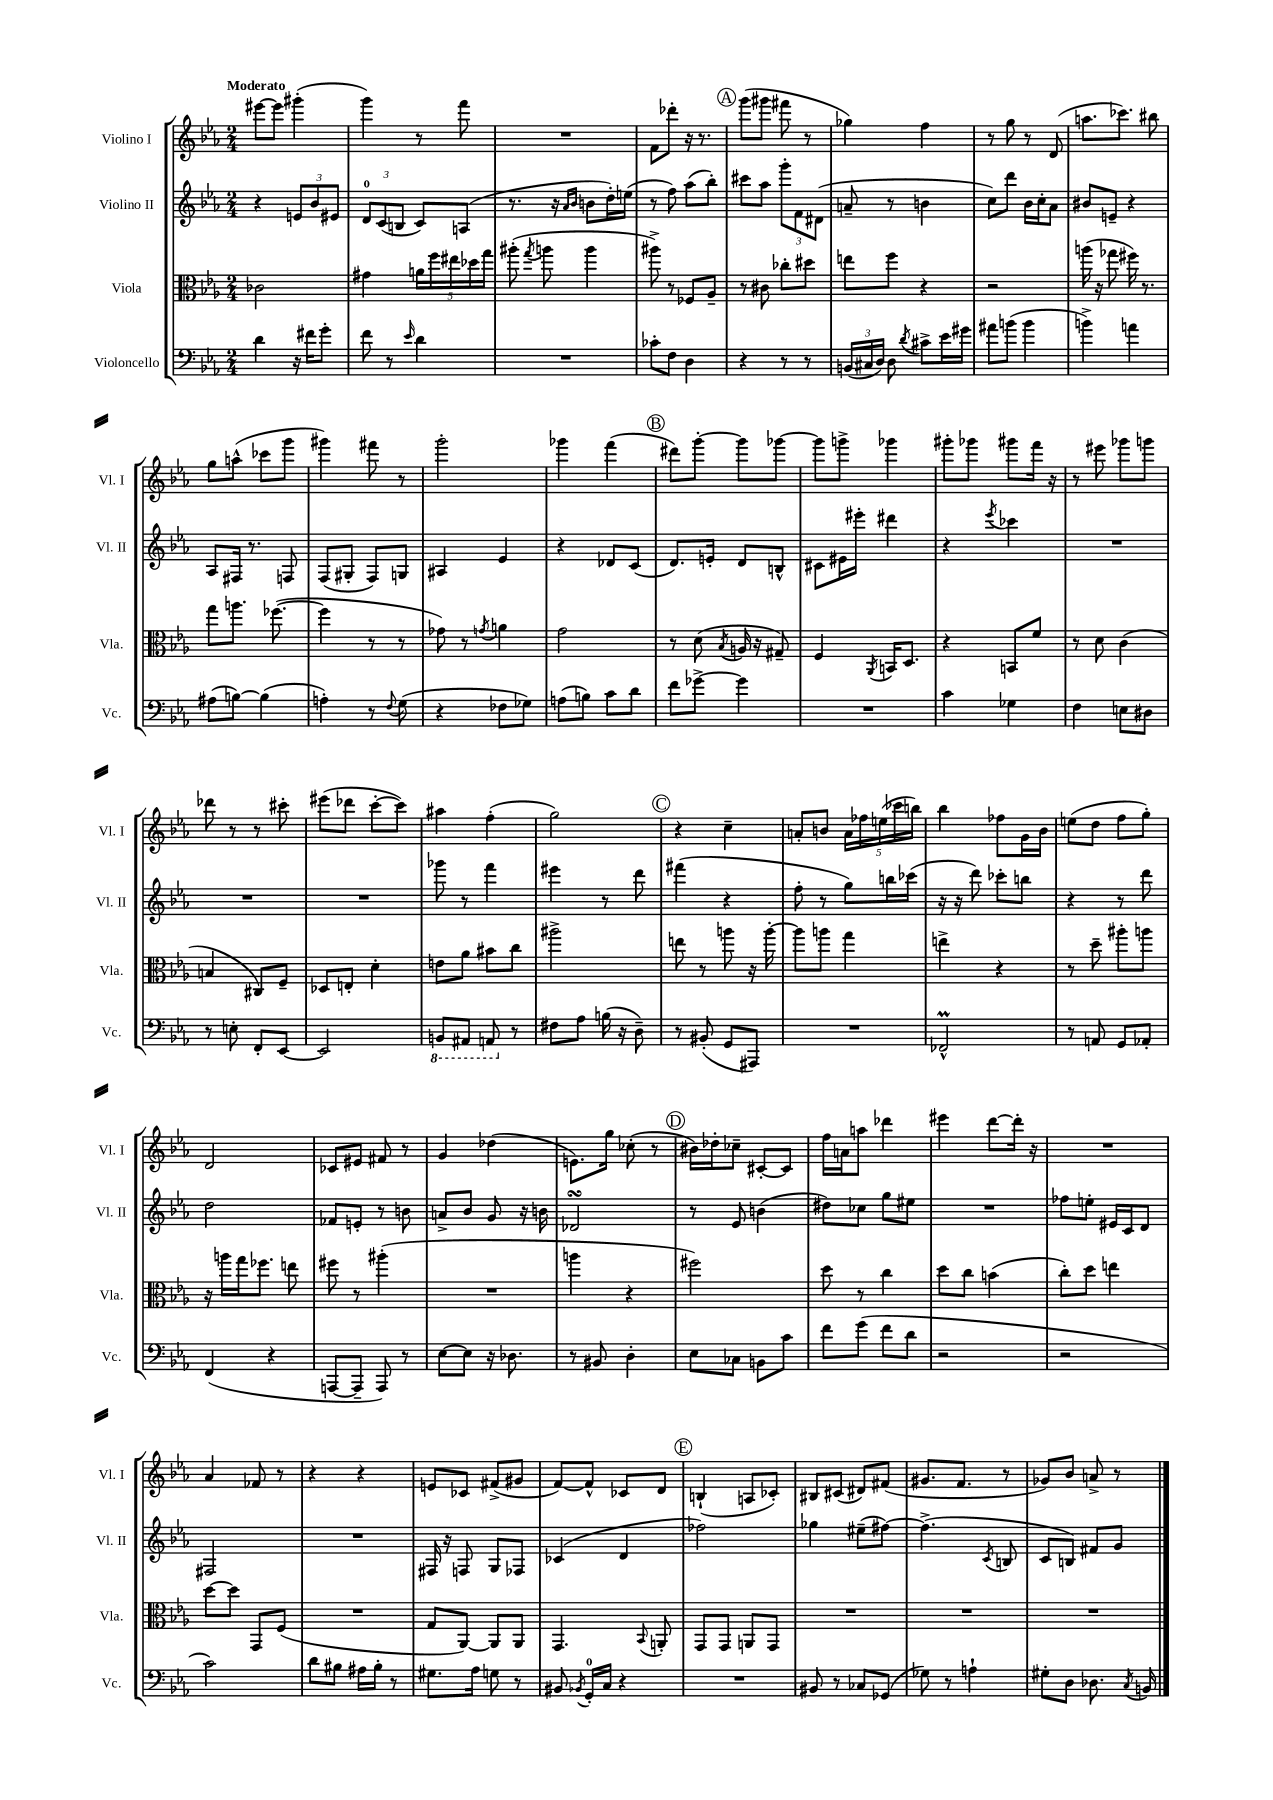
<<
\new StaffGroup <<
\new Staff = "s0" \with { instrumentName = "Violino I" shortInstrumentName = "Vl. I" } {
    \clef treble \key ees \major \numericTimeSignature \time 2/4 \tempo "Moderato"
    \autoBeamOff eis'''8[~ eis'''8] gis'''4-.( |
    g'''4) r8 f'''8 |
    R2 |
    f'8[ des'''8]-. r16 r8. |
    \mark \markup { \circle "A" } g'''8[( gis'''8] fis'''8 r8 |
    ges''4) f''4 |
    r8 g''8 r8 d'8( |
    a''8.[ ces'''8.]) bis''8 |
    g''8[ a''8]-^( ces'''8[ g'''8] |
    gis'''4) fis'''8 r8 |
    g'''2-. |
    ges'''4 f'''4( |
    \mark \markup { \circle "B" } dis'''8[) g'''8]~-. g'''8[ ges'''8]~ |
    ges'''8[ g'''8]-> ges'''4 |
    gis'''8[-. ges'''8] gis'''8[ f'''16] r16 |
    r8 eis'''8 ges'''8[ g'''8] |
    des'''8 r8 r8 cis'''8-. |
    eis'''8[( des'''8] c'''8[~-. c'''8]) |
    ais''4 f''4-.( |
    g''2) |
    \mark \markup { \circle "C" } r4 c''4-- |
    a'8[-. b'8] \tuplet 5/4 { a'16[ fes''16 e''16( ces'''16 b''16]) } |
    bes''4 fes''8[ g'16 bes'16] |
    e''8[( d''8] f''8[ g''8]-.) |
    d'2 |
    ces'8[ eis'8] fis'8 r8 |
    g'4 des''4( |
    e'8.[) g''16] ces''8-.( r8 |
    \mark \markup { \circle "D" } bis'16[) des''16-. ces''8]-- cis'8[~-. cis'8] |
    f''16[ a'16 a''8] des'''4 |
    eis'''4 d'''8[~ d'''16]-. r16 |
    R2 |
    aes'4 fes'8 r8 |
    r4 r4 |
    e'8[ ces'8] fis'8[->( gis'8] |
    f'8[~) f'8]-^ ces'8[ d'8] |
    \mark \markup { \circle "E" } b4-!( a8[ ces'8]-.) |
    bis8[ cis'8]( dis'8[) fis'8]( |
    gis'8.[ f'8.] r8 |
    ges'8[) bes'8] a'8-> r8 \bar "|." |
}
\new Staff = "s1" \with { instrumentName = "Violino II" shortInstrumentName = "Vl. II" } {
    \clef treble \key ees \major \numericTimeSignature \time 2/4
    \autoBeamOff r4 \tuplet 3/2 { e'8[ bes'8 eis'8] } |
    \tuplet 3/2 { d'8[-0 c'8( b8] } c'8[) a8]( |
    r8. r16 \grace { aes'16[ bes'16] } b'8[ d''16-.) e''16]( |
    r8 f''8) aes''8[( bes''8]-.) |
    \mark \markup { \circle "A" } cis'''8[ aes''8] \tuplet 3/2 { g'''8[-. f'8 dis'8]( } |
    a'8-- r8 b'4 |
    c''8[) d'''8] bes'16[ c''16-. aes'8] |
    bis'8[ e'8]-- r4 |
    aes8[ fis16] r8. f8 |
    f8[( gis8]-. f8[) g8] |
    ais4 ees'4 |
    r4 des'8[ c'8]( |
    \mark \markup { \circle "B" } d'8.[) e'16]-. d'8[ b8]-^ |
    cis'8[ eis'16 eis'''16]-. dis'''4 |
    r4 \acciaccatura { ees'''8 } ces'''4 |
    R2 |
    R2 |
    R2 |
    ges'''8 r8 f'''4 |
    eis'''4 r8 d'''8 |
    \mark \markup { \circle "C" } fis'''4( r4 |
    f''8-. r8 g''8[) b''16 ces'''16]( |
    r16 r16 d'''8) ces'''8[-. b''8] |
    r4 r8 d'''8 |
    d''2 |
    fes'8[ e'8]-. r8 b'8 |
    a'8[-> bes'8] g'8 r16 b'16 |
    des'2\turn |
    \mark \markup { \circle "D" } r8 ees'8 b'4( |
    dis''8[) ces''8] g''8[ eis''8] |
    R2 |
    fes''8[ e''8]-. eis'16[ c'16 d'8] |
    fis2 |
    R2 |
    fis16 r16 f8 g8[ fes8] |
    ces'4( d'4 |
    \mark \markup { \circle "E" } fes''2) |
    ges''4 eis''8[--( fis''8]~) |
    fis''4.->( \acciaccatura { c'8 } b8 |
    c'8[ b8]) fis'8[ g'8] \bar "|." |
}
\new Staff = "s2" \with { instrumentName = "Viola" shortInstrumentName = "Vla." } {
    \clef alto \key ees \major \numericTimeSignature \time 2/4
    \autoBeamOff ces'2 |
    gis'4 \tuplet 5/4 { a'16[ f''16 eis''16 des''16 g''16] } |
    ais''8-.( \acciaccatura { g''8 } a''8 a''4 |
    ais''8->) r8 fes8[ aes8]-- |
    \mark \markup { \circle "A" } r8 cis'8 ces''8[-. dis''8] |
    e''8[ f''8] r4 |
    r2 |
    a''16( r16 ges''8 fis''16) r8. |
    g''8[ a''8.] fes''8.~( |
    fes''4 r8 r8 |
    ges'8) r8 \acciaccatura { g'8 } a'4 |
    g'2 |
    \mark \markup { \circle "B" } r8 d'8( \acciaccatura { bes8 } a16 r16 gis8--) |
    f4 \acciaccatura { aes,8 } b,16[ d8.] |
    r4 b,8[ f'8] |
    r8 d'8 c'4( |
    b4 cis8[) f8]-- |
    des8[ e8]-. d'4-. |
    e'8[ aes'8] bis'8[ c''8] |
    ais''2-> |
    \mark \markup { \circle "C" } e''8 r8 a''8 r16 a''16~-. |
    a''8[ a''8] g''4 |
    e''4-> r4 |
    r8 d''8-- ais''8[-. a''8] |
    r16 a''16[ g''16 fes''8.] e''8 |
    fis''8 r8 ais''4-.( |
    R2 |
    a''4 r4 |
    \mark \markup { \circle "D" } fis''2) |
    d''8 r8 c''4 |
    d''8[ c''8] b'4( |
    c''8[-.) d''8] e''4 |
    d''8[~ d''8] g,8[ f8]( |
    R2 |
    g8[ aes,8]~) aes,8[ aes,8] |
    g,4. \appoggiatura { bes,8 } a,8-. |
    \mark \markup { \circle "E" } g,8[ g,8] a,8[ g,8] |
    R2 |
    R2 |
    R2 \bar "|." |
}
\new Staff = "s3" \with { instrumentName = "Violoncello" shortInstrumentName = "Vc." } {
    \clef bass \key ees \major \numericTimeSignature \time 2/4
    \autoBeamOff d'4 r16 fis'16[ g'8]-. |
    f'8 r8 \grace { ees'16 } d'4 |
    R2 |
    ces'8[-. f8] d4 |
    \mark \markup { \circle "A" } r4 r8 r8 |
    \tuplet 3/2 { b,16[( cis16 d16]) } d8 \acciaccatura { d'8 } cis'8[-> ees'16 gis'16] |
    ais'8[ b'8]( b'4 |
    b'4->) a'4 |
    ais8[( b8]~) b4( |
    a4-.) r8 \appoggiatura { f8 } g8( |
    r4 fes8[ ges8]) |
    a8[( b8]) c'8[ d'8] |
    \mark \markup { \circle "B" } f'8[ ges'8]~-> ges'4 |
    R2 |
    c'4 ges4 |
    f4 e8[ dis8] |
    r8 e8-. f,8[-. ees,8]~ |
    ees,2 |
    \ottava #-1 b,,8[ ais,,8] a,,8 \ottava #0 r8 |
    fis8[ aes8] b16( r16 d8--) |
    \mark \markup { \circle "C" } r8 bis,8-.( g,8[ ais,,8]) |
    R2 |
    fes,2-^\prall |
    r8 a,8 g,8[ aes,8]-. |
    f,4( r4 |
    a,,8[~ a,,8]-- a,,8) r8 |
    ees8[~ ees8] r16 des8. |
    r8 bis,8 d4-. |
    \mark \markup { \circle "D" } ees8[ ces8] b,8[ c'8] |
    f'8[ g'8]( f'8[ d'8] |
    r2 |
    r2 |
    c'2) |
    d'8[ bis8] ais16[ bis16]-. r8 |
    gis8.[ aes16] g8 r8 |
    bis,8 \acciaccatura { bes,8 } g,16[-0-. c16] r4 |
    \mark \markup { \circle "E" } R2 |
    bis,8 r8 ces8[ ges,8]( |
    ges8) r8 a4-! |
    gis8[-. d8] des8. \acciaccatura { c8 } b,16 \bar "|." |
}
>>
>>
\layout { \context { \Score \remove "Bar_number_engraver" } }
